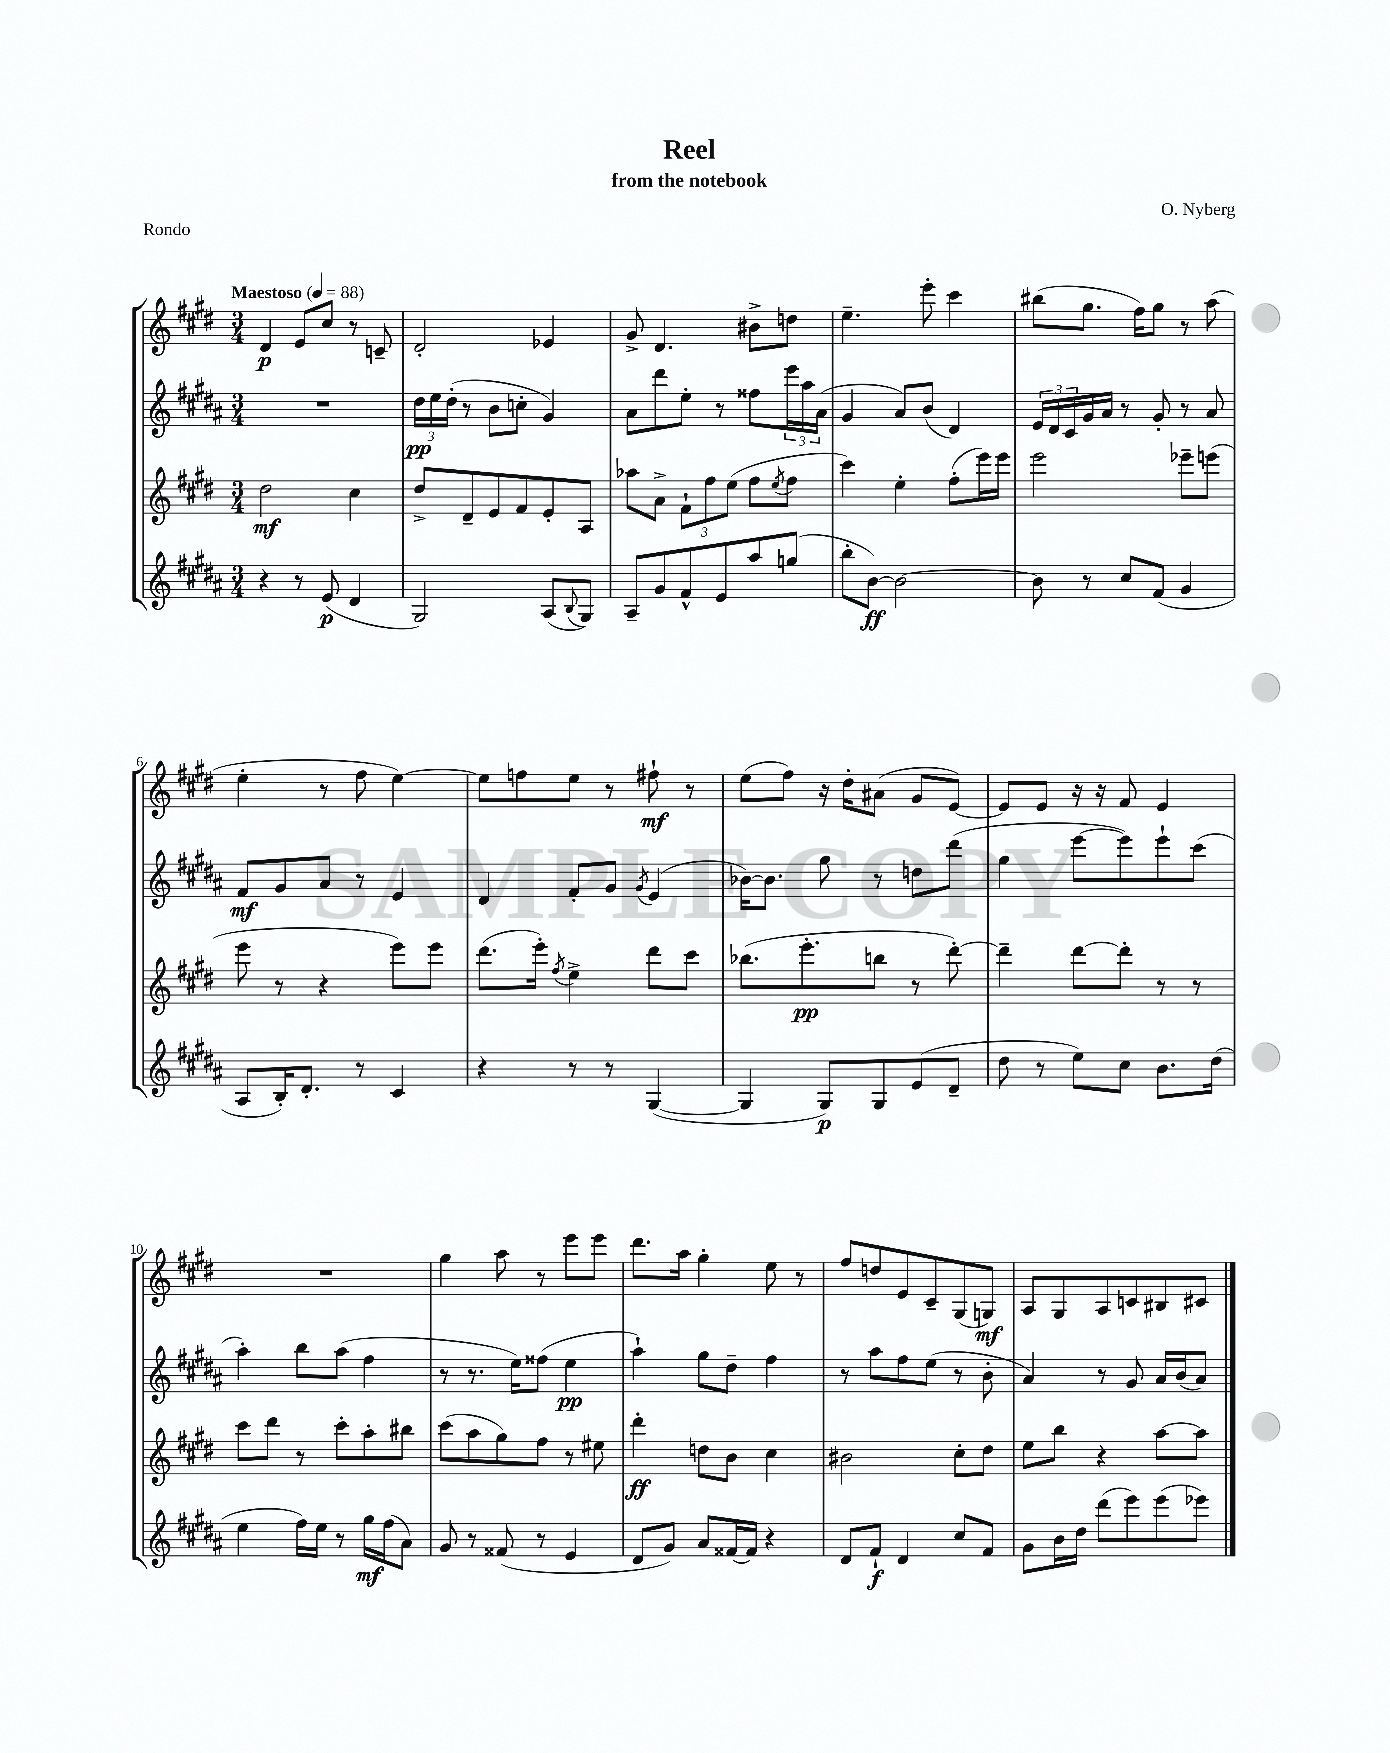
\header { title = "Reel" composer = "O. Nyberg" subtitle = "from the notebook" piece = "Rondo" }
<<
\new StaffGroup <<
\new Staff = "s0" {
    \clef treble \key e \major \numericTimeSignature \time 3/4 \tempo "Maestoso" 4 = 88
    dis'4\p e'8 cis''8 r8 c'8-- |
    dis'2-. ees'4 |
    gis'8-> dis'4. bis'8-> d''8 |
    e''4.-- e'''8-. cis'''4 |
    bis''8( gis''8. fis''16) gis''8 r8 a''8( |
    e''4-. r8 fis''8 e''4~) |
    e''8 f''8 e''8 r8 fis''8-!\mf r8 |
    e''8( fis''8) r16 dis''16-. ais'8( gis'8 e'8~) |
    e'8 e'8 r16 r16 fis'8 e'4 |
    R2. |
    gis''4 a''8 r8 e'''8 e'''8 |
    dis'''8. a''16 gis''4-. e''8 r8 |
    fis''8 d''8 e'8 cis'8-- gis8( g8\mf) |
    a8 gis8 a8 c'8 bis8 cis'8 \bar "|." |
}
\new Staff = "s1" {
    \clef treble \key b \major \numericTimeSignature \time 3/4
    R2. |
    \tuplet 3/2 { dis''16\pp e''16 dis''16-.( } r8 b'8 c''8-. gis'4) |
    ais'8 dis'''8 e''8-. r8 fisis''8 \tuplet 3/2 { e'''16 ais''16 ais'16( } |
    gis'4 ais'8) b'8( dis'4) |
    \tuplet 3/2 { e'16 dis'16 cis'16 } gis'16 ais'16 r8 gis'8-. r8 ais'8 |
    fis'8\mf gis'8 ais'8 r8 e'4 |
    dis'4 fis'8-. gis'8 \acciaccatura { gis'8 } e'4( |
    bes'16~) bes'8. gis''8 r8 d''8 dis'''8( |
    gis''4 e'''8~ e'''8) e'''8-! cis'''8( |
    ais''4-.) b''8 ais''8( fis''4 |
    r8 r8. e''16) fisis''8( e''4\pp |
    ais''4-!) gis''8 dis''8-- fis''4 |
    r8 ais''8 fis''8 e''8( r8 b'8-. |
    ais'4) r8 gis'8 ais'16 b'16( ais'8) \bar "|." |
}
\new Staff = "s2" {
    \clef treble \key e \major \numericTimeSignature \time 3/4
    dis''2\mf cis''4 |
    dis''8-> dis'8-- e'8 fis'8 e'8-. a8 |
    aes''8 a'8-> \tuplet 3/2 { fis'8-! fis''8 e''8( } fis''8 \acciaccatura { e''8 } fis''8 |
    cis'''4) e''4-. fis''8-.( e'''16) e'''16 |
    e'''2 ees'''8-- e'''8( |
    e'''8 r8 r4 e'''8) e'''8 |
    dis'''8.( e'''16-.) \acciaccatura { fis''8 } e''4-> dis'''8 cis'''8 |
    bes''8.( e'''8.-.\pp b''8 r8 dis'''8~-.) |
    dis'''4-- dis'''8~ dis'''8-. r8 r8 |
    cis'''8 dis'''8 r8 cis'''8-. a''8-. bis''8 |
    cis'''8( a''8 gis''8) fis''8 r8 eis''8 |
    dis'''4-.\ff d''8 b'8 cis''4 |
    bis'2 cis''8-. dis''8 |
    e''8 b''8 r4 a''8~ a''8 \bar "|." |
}
\new Staff = "s3" {
    \clef treble \key b \major \numericTimeSignature \time 3/4
    r4 r8 e'8\p( dis'4 |
    gis2) ais8( \appoggiatura { b8 } gis8) |
    ais8-- gis'8 fis'8-^ e'8 ais''8 g''8( |
    b''8-. b'8~\ff) b'2~ |
    b'8 r8 cis''8 fis'8( gis'4 |
    ais8 b16-.) dis'8.-. r8 cis'4 |
    r4 r8 r8 gis4~( |
    gis4 gis8\p) gis8 e'8( dis'8-- |
    dis''8 r8 e''8) cis''8 b'8. dis''16( |
    e''4 fis''16) e''16 r8 gis''16\mf fis''16( ais'8) |
    gis'8 r8 fisis'8( r8 e'4 |
    dis'8 gis'8) ais'8 fisis'16~ fisis'16 r4 |
    dis'8 fis'8-!\f dis'4 cis''8 fis'8 |
    gis'8 b'16 dis''16 dis'''8( e'''8) e'''8( ees'''8) \bar "|." |
}
>>
>>
